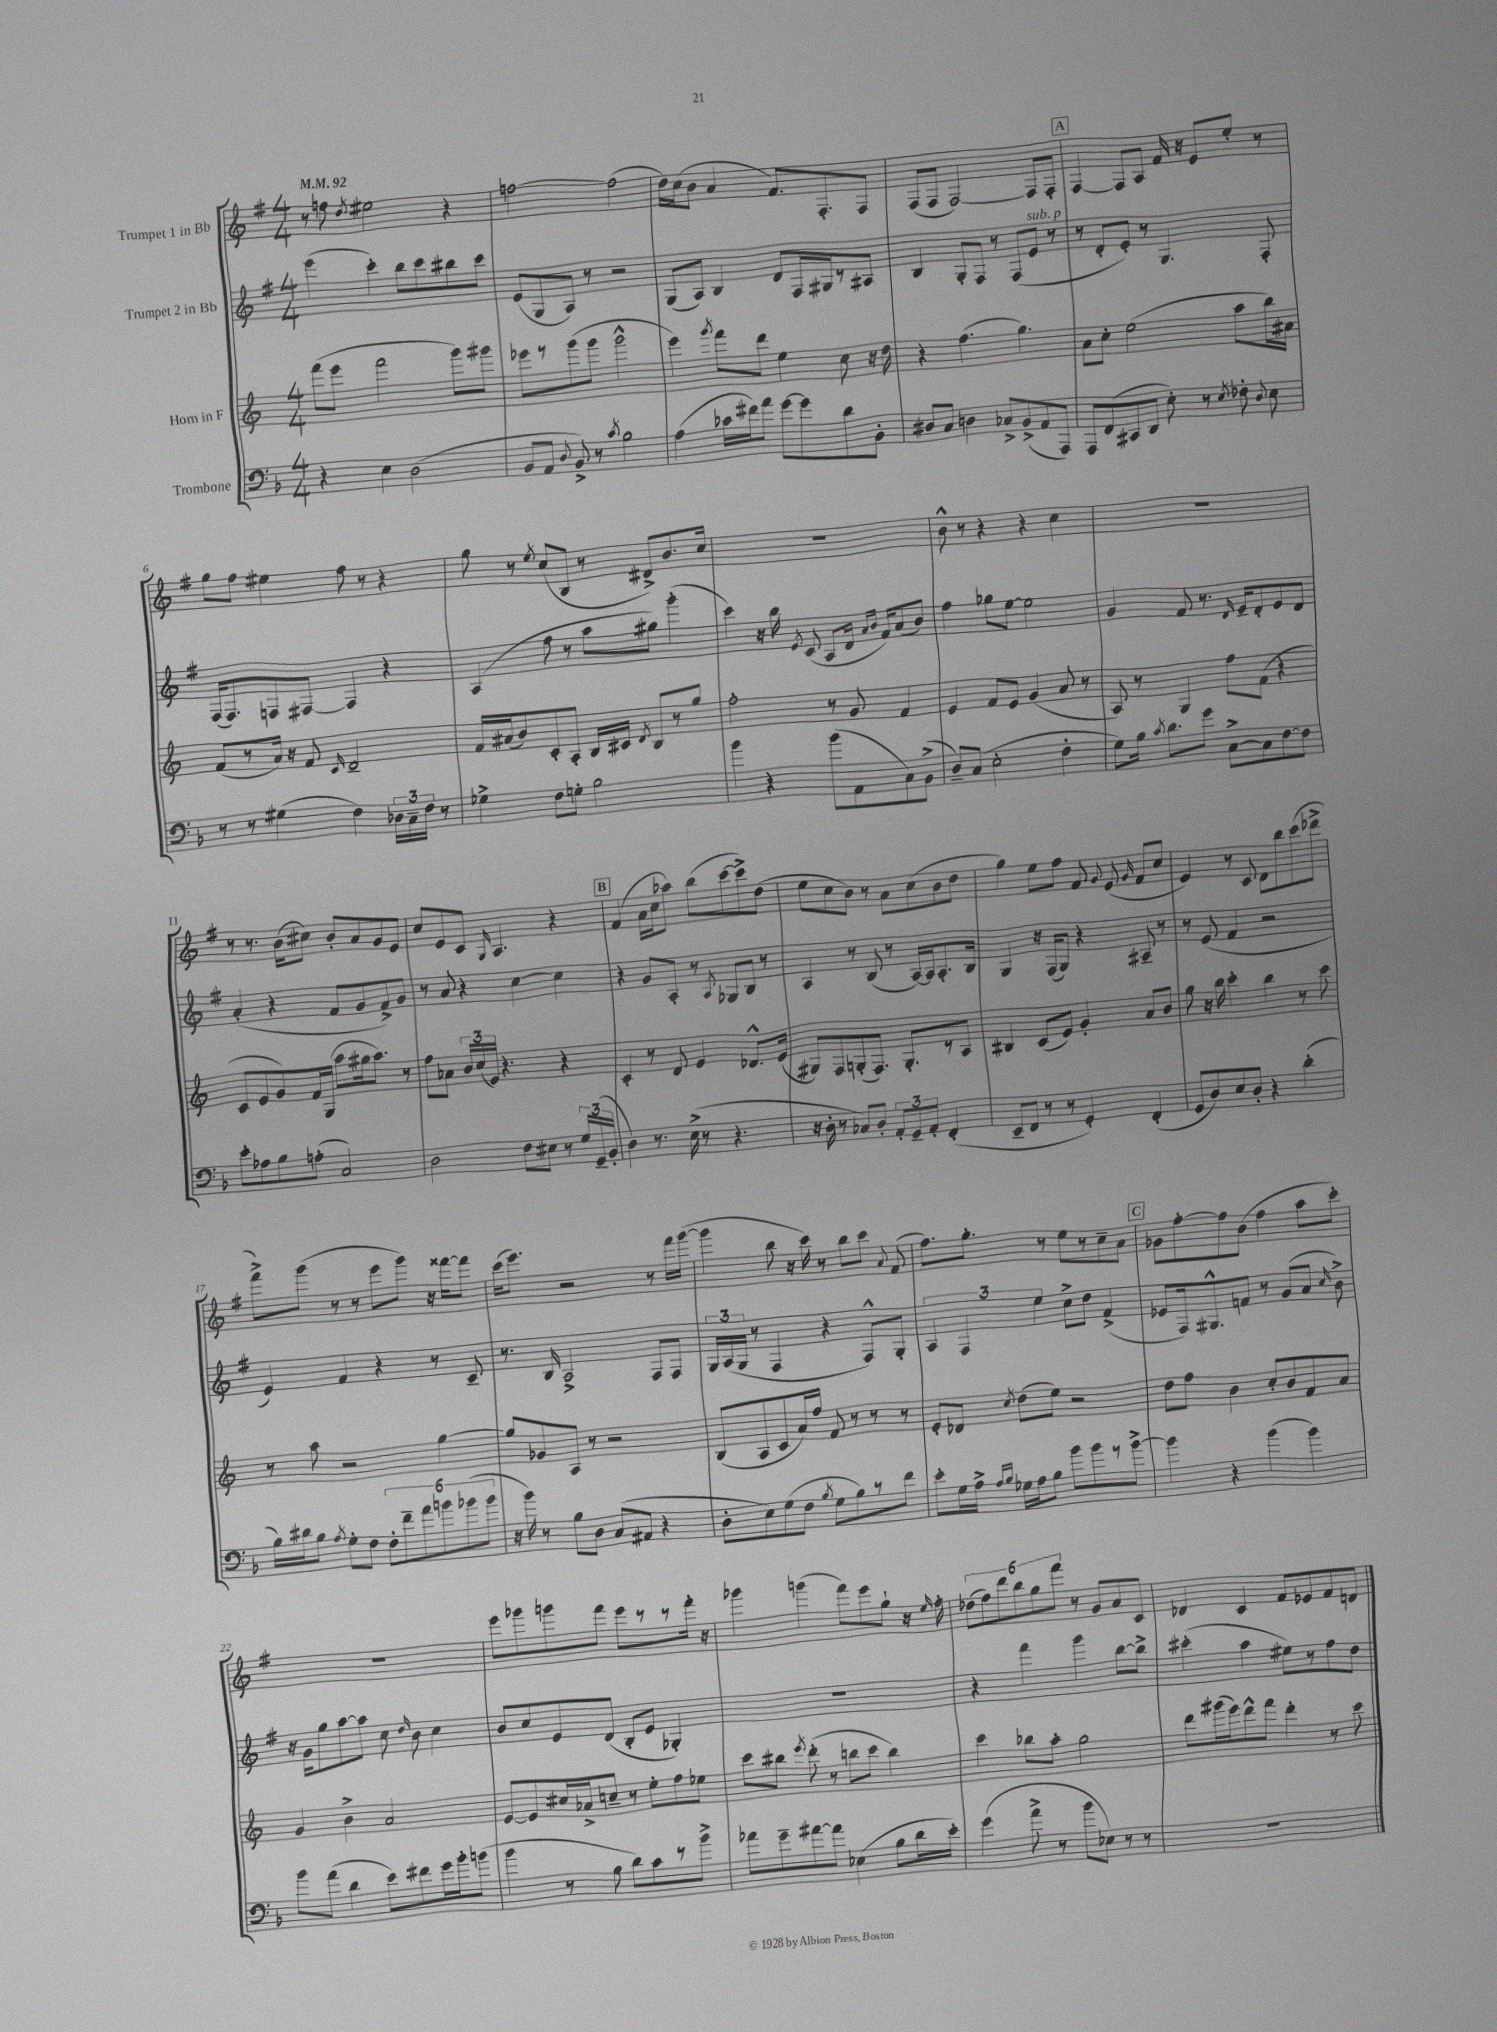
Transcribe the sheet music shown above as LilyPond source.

<<
\new StaffGroup <<
\new Staff = "s0" \with { instrumentName = "Trumpet 1 in Bb" } {
    \clef treble \key g \major \numericTimeSignature \time 4/4 \tempo 4 = 92
    \autoBeamOff r8 f''8 \acciaccatura { d''8 } eis''2 r4 |
    f''2~ f''2( |
    d''16[) c''16( b'8] a'4 fis'8.[) fis8.-. fis8] |
    fis8[( fis8] fis2~) fis8[ fis8]-. |
    \mark \markup { \box "A" } fis4~ fis8[ a8] fis'16 r16 e'8[ e''8]-. r8 |
    g''8[ fis''8] eis''4 fis''8 r8 r4 |
    g''8 r8 \acciaccatura { e''8 } c''8[( b8] r8 dis'8[->) b'8. c''16] |
    R1 |
    b'8-^ r8 r4 r4 c''4 |
    R1 |
    r8 r8. b'16[( cis''8]) b'8[-. a'8 g'8 e'8] |
    c''8[ e'8 c'8] \grace { g16 } a4. r4 |
    \mark \markup { \box "B" } fis'4( a'16[ c''16 aes''8]) b''8[( c'''8~ c'''8->) d''8]( |
    e''8[ c''8 b'8]) r8 a'8[ c''8( b'8 d''8] |
    g''4) e''8[ fis''8] fis'8 \appoggiatura { g'8 } e'8( \grace { g'16 } fis'8[ c''8] |
    e'4) r8 c'8 d'8[ b''8 c'''8( des'''8]-> |
    fis'''8[->) g'''8]( r8 r8 e'''8[ g'''8]) r16 fisis'''16[~ fisis'''8] |
    c'''16[( e'''8.]) r2 r8 fis'''16[ g'''16]~( |
    g'''4 b''8 r16 c'''16) r8 b''8[ c'''8] \appoggiatura { a'8 } fis'8( |
    fis''8.[) g''8.]-. r8 e''8[ r8 c''8-- a'8] |
    \mark \markup { \box "C" } ges'8[ fis''8~-. fis''8 b'8]( fis''4 a''8[ c'''8]-.) |
    R1 |
    e'''8[ ges'''8 g'''8 fis'''8] e'''8[ r8 r8 fis'''16]-. r16 |
    ges'''4 g'''4( fis'''8[) e'''8 g''8]-! r16 \grace { e''16 } fis''16-. |
    \tuplet 6/4 { des''8[( fis''8) d'''8 b''8 g''8 fis'''8] } r8 g'8[ a'8 c'8] |
    des'4 c'4 fis'8[ ees'8 fis'8 d'8] \bar "|." |
}
\new Staff = "s1" \with { instrumentName = "Trumpet 2 in Bb" } {
    \clef treble \key g \major \numericTimeSignature \time 4/4
    \autoBeamOff e'''4( c'''4-.) b''8[ c'''8 bis''8 c'''8] |
    e'8[( g8 a8]) r8 r2 |
    g8[( a8]) b4 d'8[ fis16 gis16 r8 ais8] |
    b4 g8[-. fis8] r8 fis8[( e'8]^\markup { \italic "sub. p" } r8 |
    \mark \markup { \box "A" } r8 d'8[-. e'8]-.) r8 g4. fis8-. |
    fis16[( fis8.) f8 fis8]~ fis4 r4 |
    a4( fis''8 r8 a''8[ gis''8]) g'''4-.( |
    c'''4) r16 b''16 \acciaccatura { e'8 } c'8( a8[ d'16] \grace { a'16[ b'16] } fis'16[) a'8( b'8]) |
    fis''4 ges''8[ e''8]~ e''2 |
    g'4 fis'8 r8. \grace { d'16 } e'16[-- d'8-. e'8 d'8] |
    a'4-.( r4 fis'8[ g'8 fis'8->) g'8] |
    r8 a'8 r4 c''4~ c''4 |
    \mark \markup { \box "B" } r4 g'8[ a8]-. r8 \acciaccatura { a8 } ges8[ b8] r8 |
    a4 r8 b8( r8 a16[~) a16 a8.-. b16] |
    g4 r16 fis16[( g8]) r4 ais8-- r8 |
    r8 e'8( fis'4 r2 |
    e'4) fis'4 r4 r8 c'8-- |
    r8. b16 a2-> fis8[ fis8] |
    \tuplet 3/2 { g16[ a16( g16] } r8 fis4 r4 fis8[-^) g8]-. |
    \tuplet 3/2 { a4 fis4 e''4 } c''8[-> d''8] fis'4->( |
    \mark \markup { \box "C" } ees'8[ fis16) gis8.-^ f'8] r8 g'8[( a'8] \grace { c''16 } b'8->) |
    r16 g'16[ g''8 a''8~ a''8] c''8 \grace { d''16 } b'8 c''4 |
    b'8[ c''8 e'8 d'8]( b8[-. e'8] ges4-.) |
    R1 |
    r4 fis'''4 g'''4 b''8[~ b''8]-> |
    cis'''4-.( a''4 eis''8[) r8 fis''8 d''8] \bar "|." |
}
\new Staff = "s2" \with { instrumentName = "Horn in F" } {
    \clef treble \key c \major \numericTimeSignature \time 4/4
    \autoBeamOff f'''8[( e'''8] f'''2 g'''8[) gis'''8] |
    ees'''8[ r8 g'''8( g'''8] g'''2-^ |
    e'''4) \acciaccatura { g'''8 } f'''8[ d'''8] e''4 c''8 r16 d''16 |
    r4 f''4.( g''4.) |
    \mark \markup { \box "A" } a'8[ c''8]-. e''2( a''8[ b''16) ais'16] |
    f'8[( r8 a'16]) r16 f'8 \grace { c'16 } d'2-- |
    f'16[ ais'16( b'8) c'8-. a8]-. b16[ cis'16] \acciaccatura { d'8 } b8[ r8 g''8] |
    f''2-. r8 g'8 f'4 |
    e'4 f'8[ e'8] g'4( a'8 r8 |
    a8) r8 g4 f''8[ f'8]( r4 |
    c'8[ e'8 g'8) f'16 g16]( a''8[ gis''16 a''8.]) r8 |
    f''8[ aes'8] \tuplet 3/2 { b'16[ c''16( e'16]) } r4. r4 |
    \mark \markup { \box "B" } c'4-. r8 d'8 e'4 des'8.[-^ e'16]( |
    gis8[) f8 g8-.( f8.]) g8.[-. r8 a8] |
    bis4 c'8[( e'8]) g'4-. a'8[ b'8] |
    g''8 r16 b''16 c'''4-. b''4 r8 c'''8 |
    r8 a''8 r2 g''4~ |
    g''8[ ges'8 a8] r8 r2 |
    b8[( a8 c'8 a'16) f''16] f'8 r8 r8 r8 |
    e'8[-. des'8] \acciaccatura { c''8 } d''8[( e''8]) r2 |
    \mark \markup { \box "C" } d''8[ f''8] b'4 c''8[-. b'8 f'8 a'8] |
    g'4 b'4-> a'2 |
    e'8[~ e'8 cis''16 aes'16-> c''8]-- r8 e''8[-. f''8 ees''8] |
    c'''8[ bis''8] \acciaccatura { e'''8 } d'''8-.( r8 b''8[ c'''8] b''4) |
    c'''4 bes''8[ a''8]-. g''2 |
    d'''8[ gis'''16( e'''16) d'''8-^ f'''8] d'''4-. r8 c'''8 \bar "|." |
}
\new Staff = "s3" \with { instrumentName = "Trombone" } {
    \clef bass \key f \major \numericTimeSignature \time 4/4
    \autoBeamOff r4 e4 d2( |
    bes,8[ a,8] \appoggiatura { d8 } bes,8->) r8 \acciaccatura { c'8 } bes2 |
    a4( ces'16[ fis'16) a'8] g'8[~ g'8 d'8 bes,8]-. |
    dis8[ c8] d4 ces8[-> bes,8->( a,8 a,,8]) |
    \mark \markup { \box "A" } a,,8[ f,8( cis,8 d,8] e8-.) r8 \acciaccatura { e8 } fes8-. \appoggiatura { d8 } e8 |
    r8 r8 gis4( f4) \tuplet 3/2 { des16[ c16-- f16] } r8 |
    ges4-> f8[ g8]-. bes2 |
    bes'4 r4 bes'8[( a,8 c8) bes,8]->( |
    d8[--) c8]( e2-. f4-. |
    g8[) bes16] \acciaccatura { c'8 } d'8.[ g'8] c8[~-> c8 f8~ f8] |
    e'8[-. aes8 bes8 a8]-.( c2) |
    d2 f8[ eis8] r8 \tuplet 3/2 { g16[ g,16--( bes,16]-. } |
    \mark \markup { \box "B" } d4) r8. e16->( r8 r4. |
    r16 d16-. r8 ces8[) d8]-. \tuplet 3/2 { a,8[-. g,8-- a,8]-. } f,4-.( |
    e,8[-- f,8] r8 r8 g,4-.) f,4-.( |
    g,8[ d8) e8 d8]-. r4 d'4-.( |
    bes16[) dis'16 bes8] \acciaccatura { a8 } g8[-. f8] \tuplet 6/4 { f8[-. f'8-- a'8 b'8 bes'8( bes'8] } |
    r16 bes'16) r8 bes8[ d8] c8[( ais,8] r4 |
    d8[-. e8) g8( f8] \acciaccatura { bes8 } g8[ bes8) r8 f'8] |
    e'8[-. g16 a16]-> \grace { a16[ bes16] } ges16[ a16 bes8] bes'8[ bes'8 r8 bes'8]~-> |
    \mark \markup { \box "C" } bes'4 r4 bes'4( bes'4) |
    bes'8[ a'8]( d'4 e'8[) fis'8 g'16 bes'16-. b'8]( |
    bes'4 r8 bes8 d'8[) c'8 r8 bes'8]-> |
    aes'8[ g'8-- ais'8~ ais'8] ees4( bes8[ d'16 e'16]-.) |
    g'4( a'8-> r8 bes'8[ ees8]) r8 r8 |
    R1 \bar "|." |
}
>>
>>
